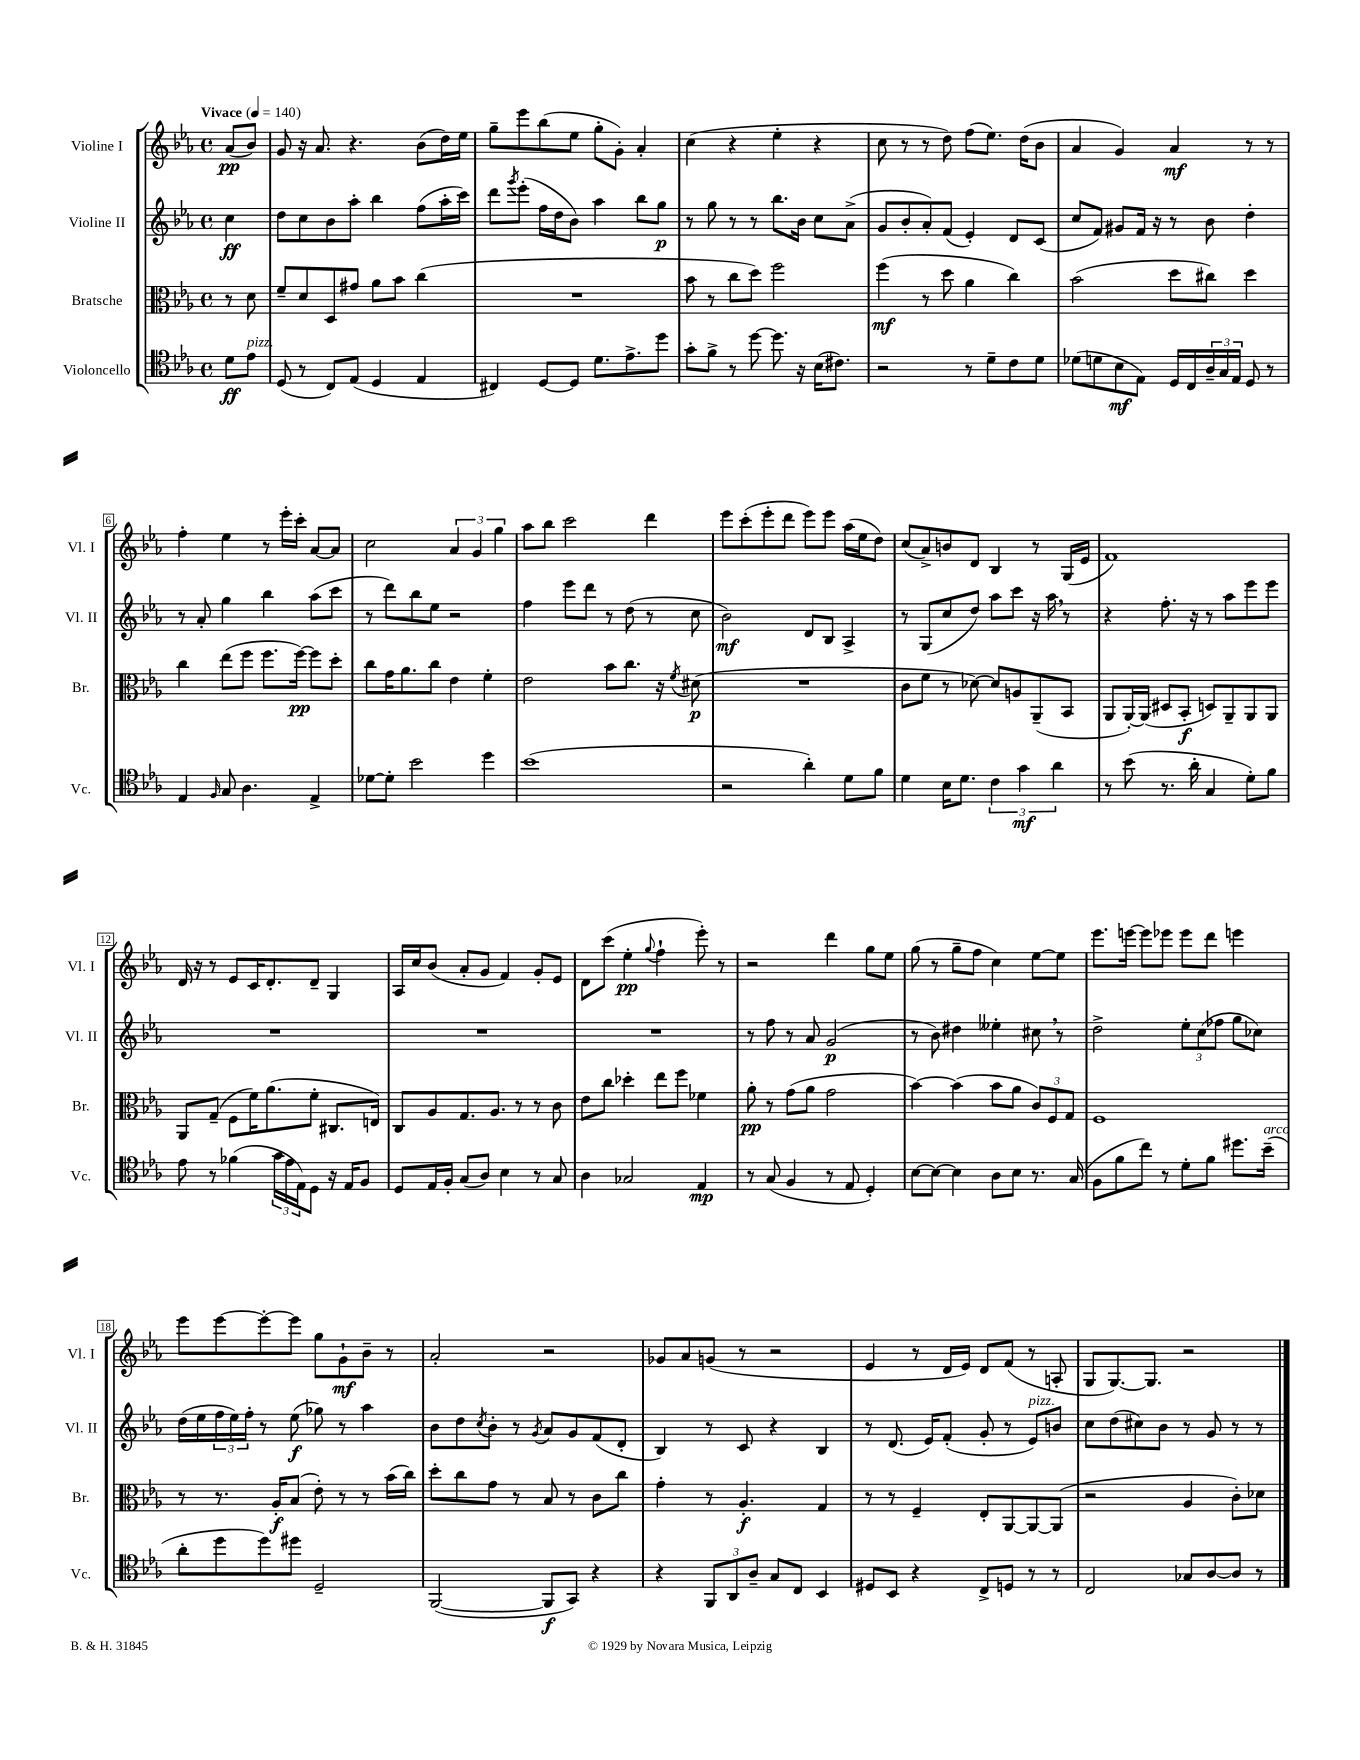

**kern	**dynam	**kern	**dynam	**kern	**dynam	**kern	**dynam
*part4	*part4	*part3	*part3	*part2	*part2	*part1	*part1
*staff4	*staff4	*staff3	*staff3	*staff2	*staff2	*staff1	*staff1
*I"Violoncello	*	*I"Bratsche	*	*I"Violine II	*	*I"Violine I	*
*I'Vc.	*	*I'Br.	*	*I'Vl. II	*	*I'Vl. I	*
*clefC4	*	*clefC3	*	*clefG2	*	*clefG2	*
*k[b-e-a-]	*	*k[b-e-a-]	*	*k[b-e-a-]	*	*k[b-e-a-]	*
*M4/4	*	*M4/4	*	*M4/4	*	*M4/4	*
*met(c)	*	*met(c)	*	*met(c)	*	*met(c)	*
*MM140	*	*MM140	*	*MM140	*	*MM140	*
=	=	=	=	=	=	=	=
!	!	!	!	!	!	!LO:TX:a:B:t=Vivace	!
8d\L	ff	8r	.	4cc\	ff	(8a-/L	pp
!LO:TX:a:i:t=pizz.	!	!	!	!	!	!	!
8e-\J	.	8d\	.	.	.	8b-/J)	.
=1	=1	=1	=1	=1	=1	=1	=1
(8D/	.	8f~/L	.	8dd\L	.	8g/	.
8r	.	8d/	.	8cc\	.	16r	.
.	.	.	.	.	.	8.a-/	.
8C/L)	.	8D/	.	8b-\	.	.	.
(8E-/J	.	8g#X/J	.	8aa-'\J	.	4.r	.
4D/	.	8a-\L	.	4bb-\	.	.	.
.	.	8b-\J	.	.	.	.	.
4E-/	.	(4cc\	.	(8ff\L	.	(8b-\L	.
.	.	.	.	16aa-'\L	.	16dd\L)	.
.	.	.	.	16ccc\JJ)	.	16ee-\JJ	.
=2	=2	=2	=2	=2	=2	=2	=2
4C#X/)	.	1r	.	8ddd\L	.	8gg~\L	.
.	.	.	.	8qggg/	.	.	.
.	.	.	.	(8eee-'\J	.	8eee-\	.
[8D/L	.	.	.	16ff\LL	.	(8bb-\	.
.	.	.	.	16dd\J	.	.	.
8D/J]	.	.	.	8b-\J)	.	8ee-\J	.
8.d\L	.	.	.	4aa-\	.	8gg'\L	.
.	.	.	.	.	.	8g'\J)	.
8.e-^\	.	.	.	.	.	.	.
.	.	.	.	8bb-\L	.	4a-'/	.
8dd\J	.	.	.	8gg\J	p	.	.
=3	=3	=3	=3	=3	=3	=3	=3
8g'\L	.	8b-\	.	8r	.	(4cc\	.
8f^\J	.	8r	.	8gg\	.	.	.
8r	.	8cc\L	.	8r	.	4r	.
[8dd\	.	8dd\J)	.	8r	.	.	.
8.dd\]	.	2ff\	.	8.bb-\L	.	4ee-'\	.
16r	.	.	.	16b-\Jk	.	.	.
(16B-\KL	.	.	.	8cc\L	.	4r	.
8.c#X\J)	.	.	.	.	.	.	.
.	.	.	.	(8a-^\J	.	.	.
=4	=4	=4	=4	=4	=4	=4	=4
2r	.	(4ff\	mf	8g/L	.	8cc\	.
.	.	.	.	8b-'/	.	8r	.
.	.	8r	.	8a-'/)	.	8r	.
.	.	8dd\	.	(8f/J	.	8dd\)	.
8r	.	4a-\	.	4e-'/)	.	(8ff\L	.
8d~\L	.	.	.	.	.	8.ee-\J)	.
8c\	.	4cc\)	.	8d/L	.	.	.
.	.	.	.	.	.	(16dd\KL	.
8d\J	.	.	.	(8c/J	.	8b-\J	.
=5	=5	=5	=5	=5	=5	=5	=5
(8d-X\L	.	(2b-\	.	8cc/L	.	4a-/	.
8dn\	.	.	.	8f/J)	.	.	.
8B-\	mf	.	.	8g#X/L	.	4g/)	.
8E-\J)	.	.	.	16f/Jk	.	.	.
.	.	.	.	16r	.	.	.
16D/LL	.	8dd\L	.	8r	.	4a-/	mf
16C/	.	.	.	.	.	.	.
24A-~/	.	8cc#X\J)	.	8b-\	.	.	.
24G/	.	.	.	.	.	.	.
24E-/JJ	.	.	.	.	.	.	.
8D/	.	4dd\	.	4dd'\	.	8r	.
8r	.	.	.	.	.	8r	.
!!LO:LB:g=z
=6	=6	=6	=6	=6	=6	=6	=6
4E-/	.	4cc\	.	8r	.	4ff'\	.
.	.	.	.	8a-'/	.	.	.
16qqF/	.	.	.	.	.	.	.
8G/	.	(8ee-\L	.	4gg\	.	4ee-\	.
4.A-\	.	8ff\J	.	.	.	.	.
.	.	8.ff\L	.	4bb-\	.	8r	.
.	.	.	.	.	.	16eee-'\LL	.
.	.	[16ff\Jk)	pp	.	.	16ccc'\JJ	.
4E-^/	.	8ff\L]	.	(8aa-\L	.	[8a-/L	.
.	.	8dd'\J	.	8ccc\J	.	8a-/J]	.
=7	=7	=7	=7	=7	=7	=7	=7
[8d-X\L	.	8cc\L	.	8r	.	2cc\	.
8d-'\J]	.	16g\K	.	8ddd\L)	.	.	.
.	.	8.a-\	.	.	.	.	.
2b-\	.	.	.	8bb-\	.	.	.
.	.	8cc\J	.	8ee-\J	.	.	.
.	.	4e-\	.	2r	.	6a-/	.
.	.	.	.	.	.	6g/	.
4dd\	.	4f'\	.	.	.	.	.
.	.	.	.	.	.	6gg\	.
=8	=8	=8	=8	=8	=8	=8	=8
(1b-	.	2e-\	.	4ff\	.	8aa-\L	.
.	.	.	.	.	.	8bb-\J	.
.	.	.	.	8eee-\L	.	2ccc\	.
.	.	.	.	8ddd\J	.	.	.
.	.	8b-\L	.	8r	.	.	.
.	.	8.cc\J	.	(8dd\	.	.	.
.	.	.	.	8r	.	4ddd\	.
.	.	16r	.	.	.	.	.
.	.	8qf/	.	.	.	.	.
.	.	(8d#X\	p	8cc\	.	.	.
=9	=9	=9	=9	=9	=9	=9	=9
2r	.	1r	.	2b-\)	mf	8eee-\L	.
.	.	.	.	.	.	(8ccc'\	.
.	.	.	.	.	.	8eee-'\	.
.	.	.	.	.	.	8ddd\J	.
4a-'\)	.	.	.	8d/L	.	8eee-\L)	.
.	.	.	.	8B-/J	.	8eee-\J	.
8d\L	.	.	.	4A-^/	.	(16aa-\LL	.
.	.	.	.	.	.	16ee-\J	.
8f\J	.	.	.	.	.	8dd\J)	.
=10	=10	=10	=10	=10	=10	=10	=10
4d\	.	8c\L	.	8r	.	(8cc/L	.
.	.	8f\J	.	(8G/L	.	8a-^/)	.
16B-\KL	.	8r	.	8cc/	.	8bn/	.
8.d\J	.	.	.	.	.	.	.
.	.	[8d-X\)	.	8dd/J)	.	8d/J	.
6c\	.	8d-/L]	.	8aa-\L	.	4B-/	.
.	.	8An/	.	8ccc\J	.	.	.
6g\	mf	.	.	.	.	.	.
.	.	(8AA-~/	.	16r	.	8r	.
.	.	.	.	16aa-,\	.	.	.
6a-\	.	.	.	.	.	.	.
.	.	8BB-/J	.	8r	.	(16G/LL	.
.	.	.	.	.	.	16e-/JJ	.
=11	=11	=11	=11	=11	=11	=11	=11
8r	.	8AA-/L	.	4r	.	1f)	.
(8b-\	.	[16AA-'/L)	.	.	.	.	.
.	.	(16AA-/JJ]	.	.	.	.	.
8.r	.	8D#X/L	.	8.ff'\	.	.	.
.	.	8BB-'/J	f	.	.	.	.
16a-'\	.	.	.	16r	.	.	.
4G/	.	8Dn/L)	.	8r	.	.	.
.	.	8AA-~/	.	8aa-\L	.	.	.
8d'\L)	.	8AA-/	.	8eee-\	.	.	.
8f\J	.	8AA-/J	.	8eee-\J	.	.	.
!!LO:LB:g=z
=12	=12	=12	=12	=12	=12	=12	=12
8e-\	.	8AA-/L	.	1r	.	16d/	.
.	.	.	.	.	.	16r	.
8r	.	(8G~/J	.	.	.	8r	.
(4f-X\	.	8F\L	.	.	.	8e-/L	.
.	.	16f\K)	.	.	.	16c/K	.
.	.	(8.a-\	.	.	.	8.d'/	.
24g\LL	.	.	.	.	.	.	.
24e-\	.	.	.	.	.	.	.
24E-\J)	.	.	.	.	.	.	.
8D\J	.	8f'\J	.	.	.	8d~/J	.
16r	.	8.C#X/L	.	.	.	4G/	.
16E-/KL	.	.	.	.	.	.	.
8F/J	.	.	.	.	.	.	.
.	.	16En/Jk)	.	.	.	.	.
=13	=13	=13	=13	=13	=13	=13	=13
8D/L	.	8C/L	.	1r	.	16A-/LL	.
.	.	.	.	.	.	16cc/J	.
16E-/L	.	8A-/	.	.	.	(8b-/J	.
16F'/JJ	.	.	.	.	.	.	.
(8G/L	.	8.G/	.	.	.	8a-'/L	.
8A-/J)	.	.	.	.	.	8g/J	.
.	.	8.A-/J	.	.	.	.	.
4B-\	.	.	.	.	.	4f/)	.
.	.	8r	.	.	.	.	.
8r	.	8r	.	.	.	8g'/L	.
8G/	.	8c\	.	.	.	8e-/J	.
=14	=14	=14	=14	=14	=14	=14	=14
4A-\	.	8e-\L	.	1r	.	8d\L	.
.	.	8cc\J	.	.	.	(8ccc\J	.
2G-X/	.	4dd-X'\	.	.	.	4ee-'\	pp
.	.	.	.	.	.	8qqgg/	.
.	.	8ee-\L	.	.	.	4ff`\	.
.	.	8ff\J	.	.	.	.	.
4E-/	mp	4f-X\	.	.	.	8eee-'\)	.
.	.	.	.	.	.	8r	.
=15	=15	=15	=15	=15	=15	=15	=15
8r	.	8a-'\	pp	8r	.	2r	.
(8G/	.	8r	.	8ff\	.	.	.
4F/	.	(8g\L	.	8r	.	.	.
.	.	8a-\J	.	8a-/	.	.	.
8r	.	2g\	.	(2g/	p	4ddd\	.
8E-/	.	.	.	.	.	.	.
4D'/)	.	.	.	.	.	8gg\L	.
.	.	.	.	.	.	8ee-\J	.
=16	=16	=16	=16	=16	=16	=16	=16
[8B-\L	.	[4b-\)	.	8r	.	(8gg\	.
8B-\J_	.	.	.	8b-\)	.	8r	.
4B-\]	.	(4b-\]	.	4dd#X\	.	8gg~\L	.
.	.	.	.	.	.	8ff\J	.
8A-\L	.	8b-\L	.	4ee--X'\	.	4cc\)	.
8B-\J	.	8a-\J	.	.	.	.	.
8.r	.	12c/L)	.	8cc#X,\	.	[8ee-\L	.
.	.	12F/	.	.	.	.	.
.	.	.	.	8r	.	8ee-\J]	.
.	.	12G/J	.	.	.	.	.
(16G/	.	.	.	.	.	.	.
=17	=17	=17	=17	=17	=17	=17	=17
8F\L	.	1F	.	2dd^\	.	8.eee-\L	.
8f\	.	.	.	.	.	.	.
.	.	.	.	.	.	[16eeen\Jk	.
8cc\J)	.	.	.	.	.	8eee\L]	.
8r	.	.	.	.	.	8eee-X\J	.
8d'\L	.	.	.	12ee-'\L	.	8eee-\L	.
.	.	.	.	(12cc\	.	.	.
8f\J	.	.	.	.	.	8ddd\J	.
.	.	.	.	12ff-X\J	.	.	.
8.dd#X\L	.	.	.	8gg\L	.	4eeen\	.
.	.	.	.	8cc-X\J)	.	.	.
!LO:TX:a:i:t=arco	!	!	!	!	!	!	!
(16b-~\Jk	.	.	.	.	.	.	.
!!LO:LB:g=z
=18	=18	=18	=18	=18	=18	=18	=18
8a-'\L	.	8r	.	(16dd\LL	.	8eee-\L	.
.	.	.	.	16ee-\	.	.	.
8dd\	.	8.r	.	24ff\	.	[8eee-\	.
.	.	.	.	24ee-\)	.	.	.
.	.	.	.	24ff'\JJ	.	.	.
8dd\)	.	.	.	8r	.	8eee-'\_	.
.	.	16A-'/KL	f	.	.	.	.
8dd#X\J	.	(8B-/J	.	(8ee-\	f	8eee-\J]	.
2D~/	.	8e-'\)	.	8gg-X\)	.	8gg\L	.
.	.	8r	.	8r	.	8g`\	mf
.	.	8r	.	4aa-\	.	8b-~\J	.
.	.	(16b-\LL	.	.	.	8r	.
.	.	16cc\JJ)	.	.	.	.	.
=19	=19	=19	=19	=19	=19	=19	=19
([2FF/	.	8dd'\L	.	8b-\L	.	2a-'/	.
.	.	8cc\	.	8dd\	.	.	.
.	.	.	.	8qcc/	.	.	.
.	.	8g\J	.	8b-'\J	.	.	.
.	.	8r	.	8r	.	.	.
.	.	.	.	8qg/	.	.	.
8FF/L]	f	8B-/	.	8a-/L	.	2r	.
8GG/J)	.	8r	.	8g/	.	.	.
4r	.	8c\L	.	(8f/	.	.	.
.	.	8cc\J	.	8d'/J	.	.	.
=20	=20	=20	=20	=20	=20	=20	=20
4r	.	4g'\	.	4B-/)	.	8g-X/L	.
.	.	.	.	.	.	8a-/	.
12FF/L	.	8r	.	8r	.	(8gn/J	.
12AA-/	.	.	.	.	.	.	.
.	.	4.A-'/	f	8c/	.	8r	.
12A-~/J	.	.	.	.	.	.	.
8G/L	.	.	.	4r	.	2r	.
8C/J	.	.	.	.	.	.	.
4BB-/	.	4G/	.	4B-/	.	.	.
=21	=21	=21	=21	=21	=21	=21	=21
8D#X/L	.	8r	.	8r	.	4e-/	.
8BB-/J	.	8r	.	(8.d/	.	.	.
4r	.	4F~/	.	.	.	8r	.
.	.	.	.	16e-/KL)	.	.	.
.	.	.	.	(8f'/J	.	16d/LL	.
.	.	.	.	.	.	16e-/JJ)	.
8C^/L	.	8E-'/L	.	8g'/	.	8d/L	.
8Dn/J	.	[8AA-/	.	8r	.	(8f/J	.
!	!	!	!	!LO:TX:a:i:t=pizz.	!	!	!
8r	.	8AA-/_	.	8e-/L)	.	8r	.
8r	.	(8AA-/J]	.	8bn/J	.	8An'/	.
=22	=22	=22	=22	=22	=22	=22	=22
2C/	.	2r	.	8cc\L	.	8G/L	.
.	.	.	.	(8dd\	.	[8.G/)	.
.	.	.	.	8cc#X\)	.	.	.
.	.	.	.	.	.	8.G/J]	.
.	.	.	.	8b-\J	.	.	.
8G-X/L	.	4A-/	.	8r	.	2r	.
[8A-/	.	.	.	8g/	.	.	.
8A-/J]	.	8c'\L)	.	8r	.	.	.
8r	.	8d-X\J	.	8r	.	.	.
==	==	==	==	==	==	==	==
*-	*-	*-	*-	*-	*-	*-	*-
